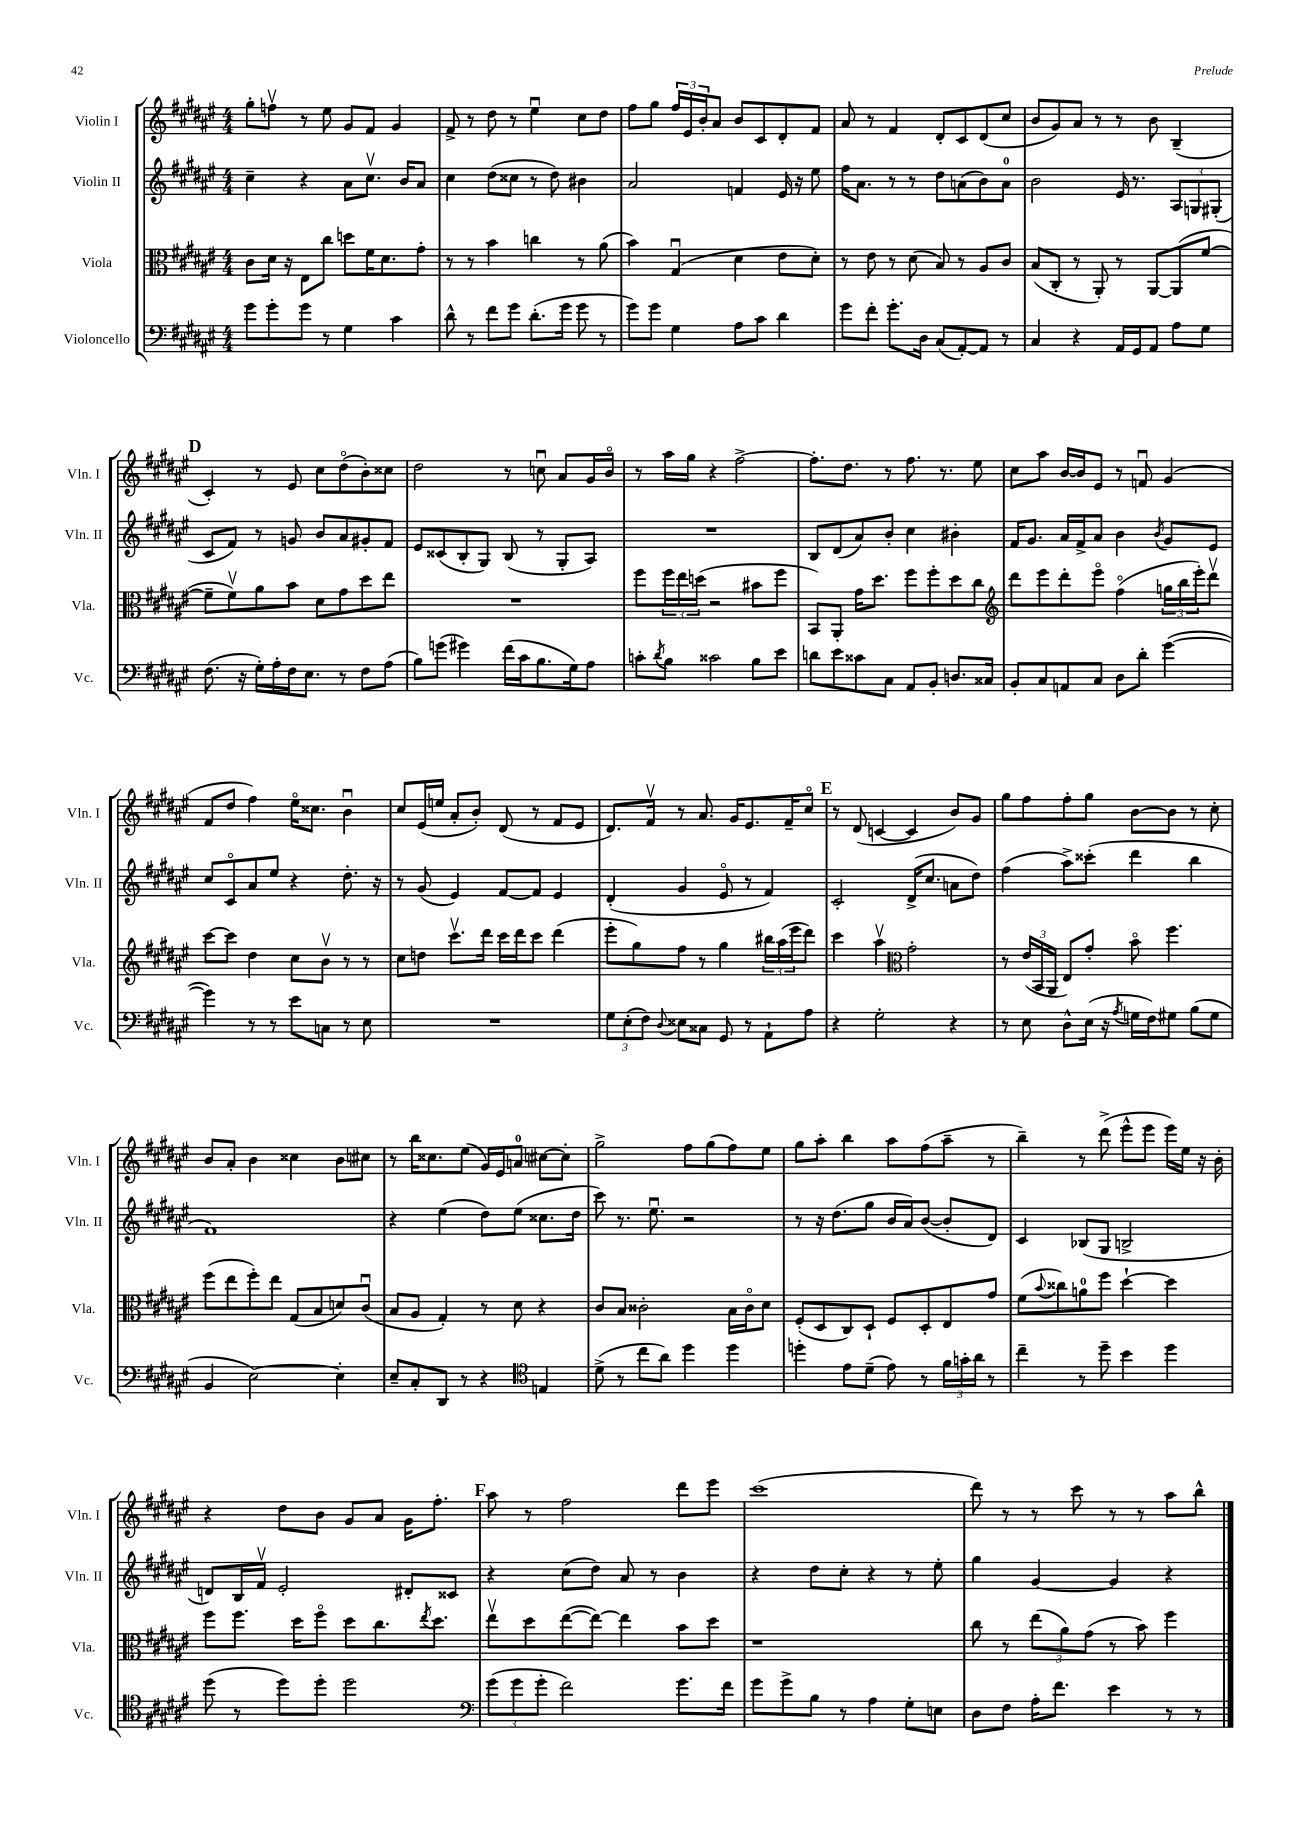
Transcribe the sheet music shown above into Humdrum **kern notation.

**kern	**kern	**kern	**kern
*part4	*part3	*part2	*part1
*staff4	*staff3	*staff2	*staff1
*I"Violoncello	*I"Viola	*I"Violin II	*I"Violin I
*I'Vc.	*I'Vla.	*I'Vln. II	*I'Vln. I
*clefF4	*clefC3	*clefG2	*clefG2
*k[f#c#g#d#a#e#]	*k[f#c#g#d#a#e#]	*k[f#c#g#d#a#e#]	*k[f#c#g#d#a#e#]
*M4/4	*M4/4	*M4/4	*M4/4
=72	=72	=72	=72
8g#\L	8c#\L	4cc#~\	8gg#'\L
8g#'\	16d#\Jk	.	8ffnv\J
.	16r	.	.
8g#\J	8E#\L	4r	8r
8r	8cc#\J	.	8ee#\
4G#\	8ddn\L	8a#\L	8g#/L
.	16f#\K	8.cc#v\J	8f#/J
.	8.d#\	.	.
4c#\	.	.	4g#/
.	.	16b/KL	.
.	8g#'\J	8a#/J	.
=73	=73	=73	=73
8d#^^\	8r	4cc#\	8f#^/
8r	8r	.	8r
8f#\L	4b\	(8dd#\L	8dd#\
8g#\J	.	8cc##X\J	8r
(8.d#'\L	4ccn\	8r	4ee#u\
.	.	8dd#\)	.
16g#\Jk	.	.	.
8g#\	8r	4b#X\	8cc#\L
8r	(8a#\	.	8dd#\J
=74	=74	=74	=74
8g#\L)	4b\)	2a#/	8ff#\L
8g#\J	.	.	8gg#\J
4G#\	(4G#u/	.	24ff#/LL
.	.	.	24e#/
.	.	.	24b'/J
.	.	.	8a#/J
8A#\L	4d#\	4fn/	8b/L
8c#\J	.	.	8c#/
4d#\	8e#\L	16e#/	8d#'/
.	.	16r	.
.	8d#'\J)	8ee#\	8f#/J
=75	=75	=75	=75
8g#\L	8r	16ff#\KL	8a#/
.	.	8.a#\J	.
8f#'\J	8e#\	.	8r
8.g#'\L	8r	8r	4f#/
.	(8d#\	8r	.
16D#\Jk	.	.	.
(8C#/L	8B/)	8dd#\L	8d#'/L
[8AA#'/)	8r	(8an\	8c#/
8AA#/J]	8A#/L	8b\)	(8d#/
8r	8c#/J	8a\J	8cc#/J
=76	=76	=76	=76
4C#/	(8B/L	2b\	8b/L
.	8C#'/J	.	8g#/)
4r	8r	.	8a#/J
.	8AA#'/)	.	8r
16AA#/LL	8r	16e#/	8r
16GG#/J	.	8.r	.
8AA#/J	[8AA#/L	.	8b\
8A#\L	(8AA#/]	12A#/L	(4B~/
.	.	12Gn/	.
8G#\J	[8f#/J	.	.
.	.	(12G#X'/J	.
!!LO:LB:g=z
!!LO:REH:place=s1:t=D
=77	=77	=77	=77
(8.F#\	8f#~\L]	8c#/L	4c#'/)
.	8f#v\)	8f#/J)	.
16r	.	.	.
16G#'\LL)	8a#\	8r	8r
16A#'\	.	.	.
16F#\J	8b\J	8gn/	8e#/
8.E#\J	.	.	.
.	8d#\L	8b/L	8cc#\L
8r	8g#\	8a#/	(8dd#\
8F#\L	8dd#\	8g#X'/	8b'\)
(8A#\J	8ee#\J	8f#/J	8cc##X\J
=78	=78	=78	=78
8B\L)	1r	8e#/L	2dd#\
(8gn\J	.	(8c##X/	.
4g#X\)	.	8B'/	.
.	.	8G#/J)	.
(16f#\LL	.	(8B/	8r
16c#\J	.	.	.
8.B\	.	8r	8ccnu\
.	.	8G#'/L	8a#/L
16G#\k)	.	.	.
8A#\J	.	8A#/J)	16g#/L
.	.	.	16b/JJ
=79	=79	=79	=79
8cn'\L	8ff#\L	1r	8r
8qd#/	.	.	.
8B\J	24ff#\L	.	16aa#\LL
.	24ee#\	.	.
.	.	.	16gg#\JJ
.	(24ddn\JJ	.	.
2c##X\	2r	.	4r
.	.	.	[2ff#^\
8B\L	8b#X\L	.	.
8e#\J	8ff#\J	.	.
=80	=80	=80	=80
8dn\L	8BB/L)	8B/L	8.ff#'\L]
8e#\	8AA#'/J	(8d#/	.
.	.	.	8.dd#\J
8c##X\	16g#\KL	8a#/)	.
.	8.dd#\J	.	.
8C#\J	.	8b'/J	8r
8AA#/L	8ff#\L	4cc#\	8.ff#\
8BB'/J	8ff#'\	.	.
.	.	.	8.r
8.Dn/L	8dd#\	4b#X'\	.
.	8cc#\J	.	8ee#\
16C##X/Jk	.	.	.
=81	=81	=81	=81
*	*clefG2	*	*
8BB'/L	8ddd#\L	16f#/KL	8cc#\L
.	.	8.g#/J	.
8C#/	8eee#\	.	8aa#\J
8AAn/	8ddd#'\	16a#/LL	[16b/LL
.	.	16f#^/J	16b/J]
8C#/J	8eee#\J	8a#/J	8e#/J
8D#\L	(4ff#\	4b\	8r
8d#'\J	.	.	8fnu/
.	.	8qb/	.
([4g#\	24ggn\LL	8g#/L	(4g#/
.	24bb\	.	.
.	24eee#'\J)	.	.
.	8ddd#v\J	8e#/J	.
!!LO:LB:g=z
=82	=82	=82	=82
4g#\])	[8ccc#\L	8cc#/L	8f#/L
.	8ccc#\J]	8c#/	8dd#/J
8r	4dd#\	8a#/	4ff#\)
8r	.	8ee#/J	.
8e#\L	8cc#\L	4r	16ee#\KL
.	.	.	8.cc##X\J
8Cn\J	8bv\J	.	.
8r	8r	8.dd#'\	4bu\
8E#\	8r	.	.
.	.	16r	.
=83	=83	=83	=83
1r	8cc#\L	8r	8cc#/L
.	8ddn\J	(8g#/	(16e#/L
.	.	.	16een/JJ
.	8.ccc#v\L	4e#/)	8a#'/L
.	.	.	8b'/J)
.	16ddd#\Jk	.	.
.	16ccc#\LL	[8f#/L	(8d#/
.	16ddd#\J	.	.
.	8ccc#\J	8f#/J]	8r
.	(4ddd#\	4e#/	8f#/L
.	.	.	8e#/J
=84	=84	=84	=84
12G#\L	8eee#'\L	(4d#'/	8.d#/L)
(12E#'\	.	.	.
.	8gg#\)	.	.
12F#\J)	.	.	.
.	.	.	16f#v/Jk
8qqD#/	.	.	.
8E##X\L	8ff#\J	4g#/	8r
8C##X\J	8r	.	8.a#/
8GG#/	4gg#\	8e#/	.
.	.	.	16g#/KL
8r	.	8r	8.e#/
8AA#`\L	24bb#X\LL	4f#/)	.
.	(24aa#\	.	.
.	.	.	16f#~/K
.	24eee#\J	.	.
8A#\J	8ddd#\J)	.	8cc#/J
!!LO:REH:place=s1:t=E
=85	=85	=85	=85
4r	4ccc#\	2c#'/	8r
.	.	.	(8d#/
2G#'\	4aa#v\	.	[4cn/
*	*clefC3	*	*
.	2g#'\	(16d#^/KL	4c/]
.	.	8.cc#/J	.
4r	.	8an\L	8b/L)
.	.	8dd#\J)	8g#/J
=86	=86	=86	=86
8r	8r	(4ff#\	8gg#\L
8E#\	(24e#/LL	.	8ff#\
.	24BB/	.	.
.	24AA#/JJ	.	.
8D#^^\L	8E#/L)	8aa#^\L)	8ff#'\
(16E#\Jk	8g#'/J	(8ccc##X'\J	8gg#\J
16r	.	.	.
8qA#/	.	.	.
16Gn\LL	8b\	4ddd#\	[8b\L
16F#\J)	.	.	.
8G#X\J	4.ff#\	.	8b\J]
(8B\L	.	4bb\	8r
8G#\J	.	.	8cc#'\
!!LO:LB:g=z
=87	=87	=87	=87
4BB/	(8ff#\L	1f#)	8b/L
.	8ee#\	.	8a#'/J
[2E#\)	8ff#'\)	.	4b\
.	8ee#\J	.	.
.	(8G#/L	.	4cc##X\
.	8B/	.	.
4E#'\]	8dn/)	.	8b\L
.	(8c#u/J	.	8cc#X\J
=88	=88	=88	=88
8E#~/L	8B/L	4r	8r
8C#'/	8A#/J	.	16bb\KL
.	.	.	8.cc##X\
8DD#/J	4G#'/)	(4ee#\	.
8r	.	.	(8ee#\J
4r	8r	8dd#\L)	16g#/LL)
.	.	.	16e#/J
.	8d#\	(8ee#\J	8an/J
*clefC4	*	*	*
4En/	4r	8.cc##X\L	[8cc#X\L
.	.	.	8cc#'\J]
.	.	16dd#\Jk	.
=89	=89	=89	=89
(8d#^\	8c#/L	8ccc#\)	2gg#^\
8r	8B/J	8.r	.
8cc#\L	2c##X'\	.	.
.	.	8.ee#u\	.
8a#\J)	.	.	.
4dd#\	.	2r	8ff#\L
.	.	.	(8gg#\
4dd#\	16B\LL	.	8ff#\)
.	16c##\J	.	.
.	8d#\J	.	8ee#\J
=90	=90	=90	=90
4ddn'\	(8F#'/L	8r	8gg#\L
.	8D#/	16r	8aa#'\J
.	.	(8.dd#\L	.
8e#\L	8C#/)	.	4bb\
(8d#~\J	8D#`/J	8gg#\J	.
8e#\)	8F#/L	16b/LL	8aa#\L
.	.	16a#/J)	.
8r	8D#'/	([8b/J	(8ff#\
24f#\LL	8E#/	8b'/L]	8aa#~\J
24gn'\	.	.	.
24a#\JJ	.	.	.
8r	8g#/J	8d#/J)	8r
=91	=91	=91	=91
4cc#~\	(8f#\L	4c#/	4bb~\)
.	8qqb/	.	.
.	8cc##X\)	.	.
8r	8an\	(8B-X/L	8r
8dd#~\	8ff#\J	8G#/J	(8ddd#^\
4b\	[4dd#`\	2Bn^/	8eee#^^\L
.	.	.	8eee#\J
4dd#\	4dd#\]	.	16eee#\LL)
.	.	.	16ee#\JJ
.	.	.	16r
.	.	.	16b'\
!!LO:LB:g=z
=92	=92	=92	=92
(8dd#\	8ff#\L	8dn/L)	4r
8r	8.ff#\J	16B/L	.
.	.	16f#v/JJ	.
8dd#\L)	.	2e#'/	8dd#\L
.	16dd#\KL	.	.
8dd#'\J	8ff#\J	.	8b\J
2dd#\	8dd#\L	.	8g#/L
.	8.cc#\	.	8a#/J
.	.	8d#X'/L	16g#\KL
.	8qee#/	.	.
.	8.dd#\J	.	8.ff#'\J
.	.	8c##X/J	.
!!LO:REH:place=s1:t=F
=93	=93	=93	=93
*clefF4	*	*	*
(12g#\L	8ee#v\L	4r	8aa#\
12g#\	.	.	.
.	8dd#\	.	8r
12g#'\J	.	.	.
2f#\)	([8ee#\	(8cc#\L	2ff#\
.	8ee#\J_)	8dd#\J)	.
.	4ee#\]	8a#/	.
.	.	8r	.
8.g#\L	8b\L	4b\	8ddd#\L
.	8dd#\J	.	8eee#\J
16f#\Jk	.	.	.
=94	=94	=94	=94
8g#\L	1r	4r	(1ccc#
8g#^\	.	.	.
8B\J	.	8dd#\L	.
8r	.	8cc#'\J	.
4A#\	.	4r	.
8G#'\L	.	8r	.
8En\J	.	8ee#'\	.
=95	=95	=95	=95
8D#\L	8cc#\	4gg#\	8ddd#\)
8F#\J	8r	.	8r
16A#'\KL	(12ee#\L	[4g#/	8r
8.f#\J	.	.	.
.	12a#\)	.	.
.	.	.	8ccc#\
.	(12g#\J	.	.
4e#\	8r	4g#/]	8r
.	8b\)	.	8r
8r	4ff#\	4r	8aa#\L
8r	.	.	8bb^^\J
==	==	==	==
*-	*-	*-	*-
